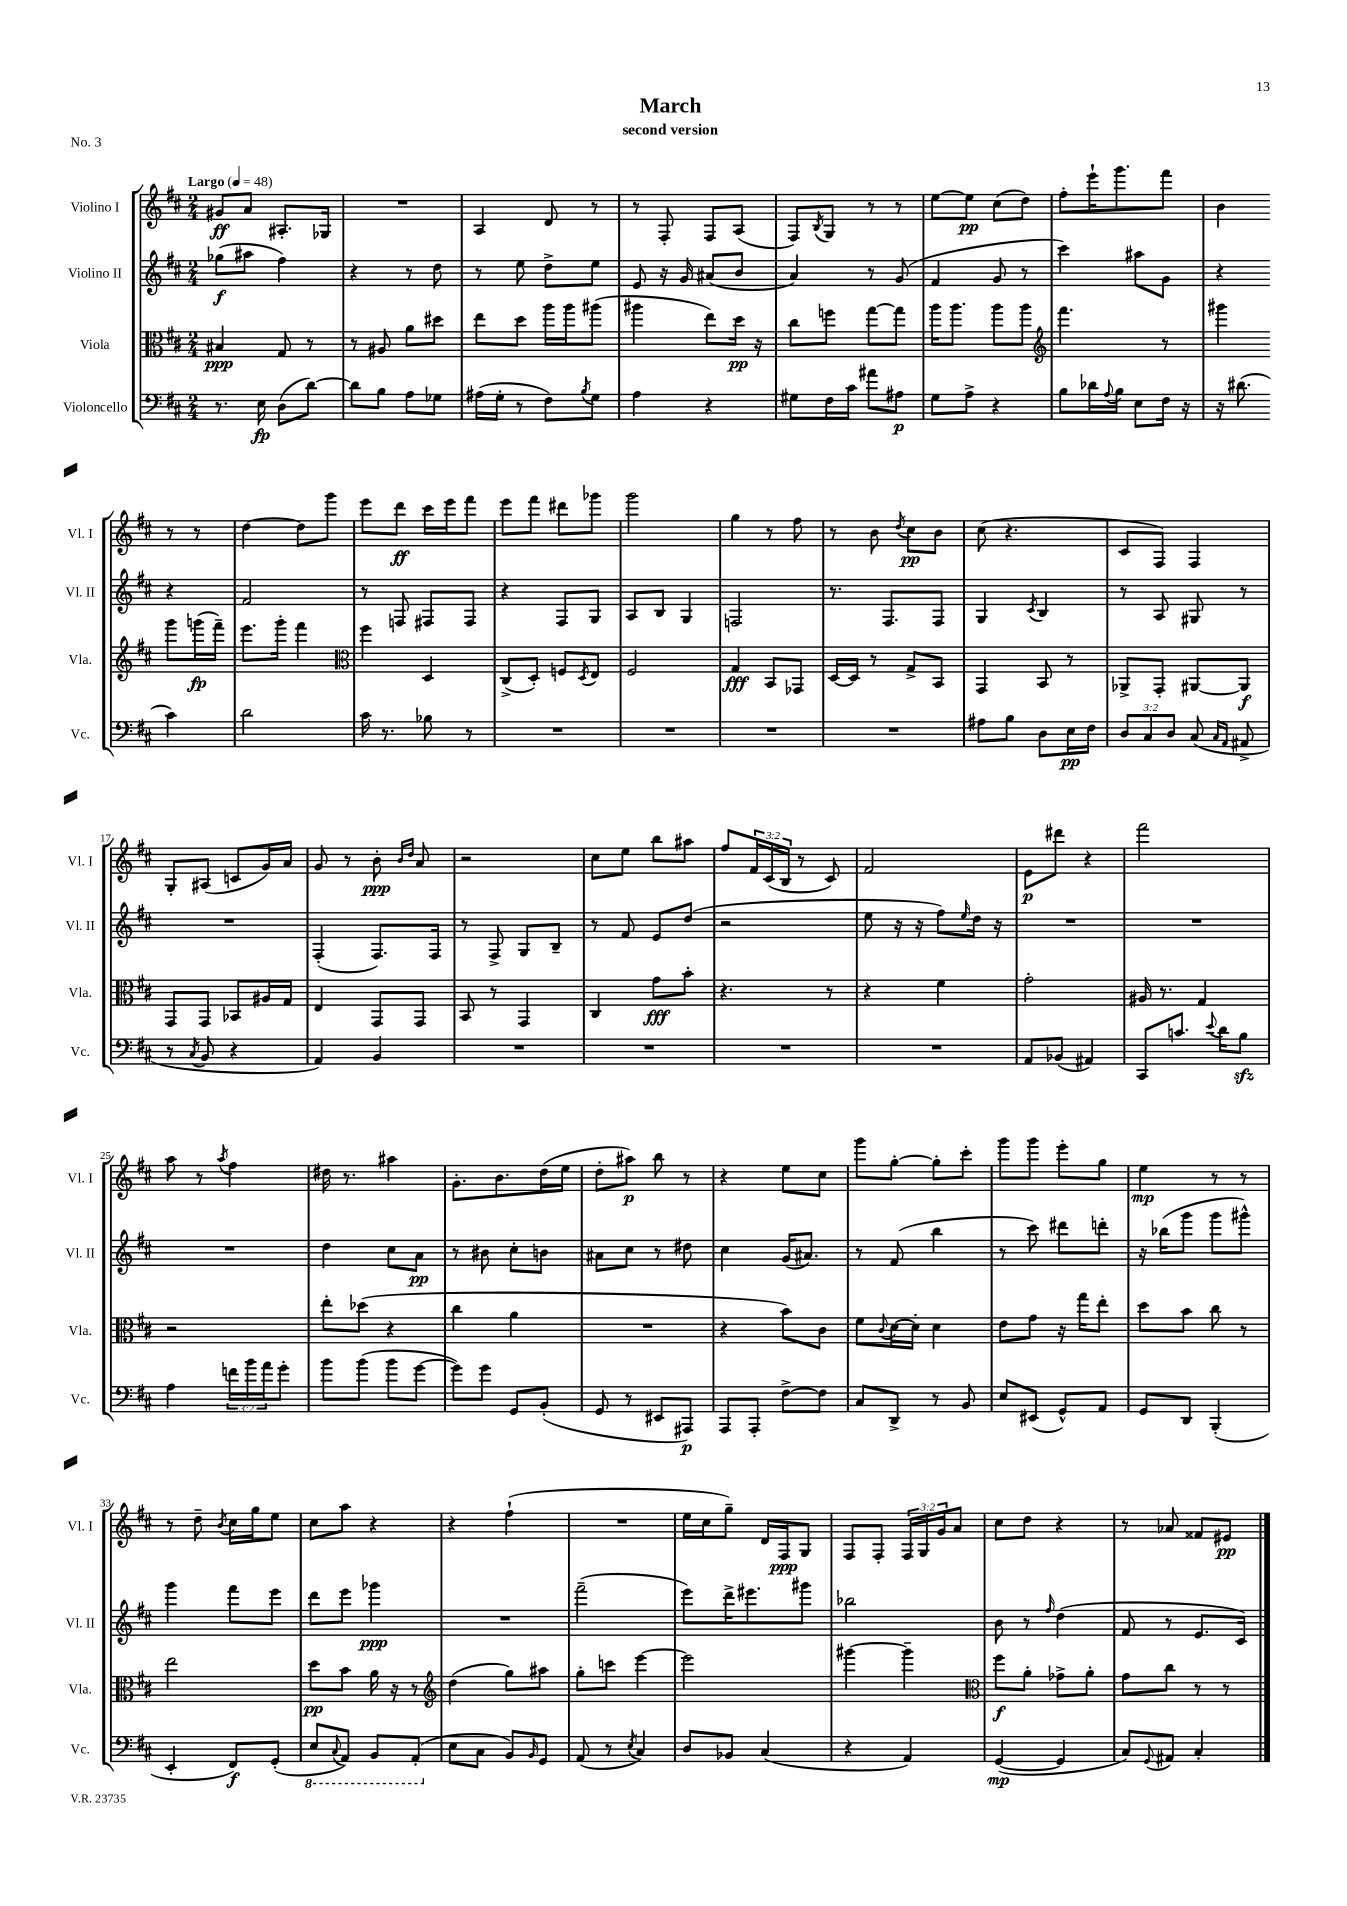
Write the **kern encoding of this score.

**kern	**dynam	**kern	**dynam	**kern	**dynam	**kern	**dynam
*part4	*part4	*part3	*part3	*part2	*part2	*part1	*part1
*staff4	*staff4	*staff3	*staff3	*staff2	*staff2	*staff1	*staff1
*I"Violoncello	*	*I"Viola	*	*I"Violino II	*	*I"Violino I	*
*I'Vc.	*	*I'Vla.	*	*I'Vl. II	*	*I'Vl. I	*
*clefF4	*	*clefC3	*	*clefG2	*	*clefG2	*
*k[f#c#]	*	*k[f#c#]	*	*k[f#c#]	*	*k[f#c#]	*
*M2/4	*	*M2/4	*	*M2/4	*	*M2/4	*
*MM48	*	*MM48	*	*MM48	*	*MM48	*
=1	=1	=1	=1	=1	=1	=1	=1
!	!	!	!	!	!	!LO:TX:a:B:t=Largo	!
8.r	.	4B#X/	ppp	(8gg-X\L	f	8g#X/L	ff
.	.	.	.	8aa#X\J	.	8a/J	.
16E\	fp	.	.	.	.	.	.
(8D\L	.	8G/	.	4ff#\)	.	8.A#X'/L	.
[8d\J)	.	8r	.	.	.	.	.
.	.	.	.	.	.	16G-X/Jk	.
=2	=2	=2	=2	=2	=2	=2	=2
8d\L]	.	8r	.	4r	.	2r	.
8B\J	.	8A#X/	.	.	.	.	.
8A\L	.	8a\L	.	8r	.	.	.
8G-X\J	.	8dd#X\J	.	8dd\	.	.	.
=3	=3	=3	=3	=3	=3	=3	=3
(16A#X\LL	.	8ee\L	.	8r	.	4A/	.
16G'\JJ	.	.	.	.	.	.	.
8r	.	8dd\J	.	8ee\	.	.	.
8F#\L)	.	16aa\LL	.	8dd^\L	.	8d/	.
.	.	16aa\J	.	.	.	.	.
8qB/	.	.	.	.	.	.	.
8G\J	.	(8aa#X\J	.	8ee\J	.	8r	.
=4	=4	=4	=4	=4	=4	=4	=4
4A\	.	4aa#X\	.	8e/	.	8r	.
.	.	.	.	16r	.	8F#'/	.
.	.	.	.	16g/	.	.	.
4r	.	8ee\L)	.	(8a#X/L	.	8F#/L	.
.	.	16dd\Jk	pp	8b/J	.	(8A/J	.
.	.	16r	.	.	.	.	.
=5	=5	=5	=5	=5	=5	=5	=5
8G#X\L	.	8cc#\L	.	4a/)	.	8F#/L)	.
.	.	.	.	.	.	8qB/	.
16F#\L	.	8ffn\J	.	.	.	8G/J	.
16c#\JJ	.	.	.	.	.	.	.
8a#X\L	.	[8gg\L	.	8r	.	8r	.
8A#X\J	p	8gg\J]	.	(8g/	.	8r	.
=6	=6	=6	=6	=6	=6	=6	=6
8G\L	.	16aa\KL	.	4f#/	.	[8ee\L	.
.	.	8.aa\J	.	.	.	.	.
8A^\J	.	.	.	.	.	8ee\J]	pp
4r	.	8aa\L	.	8g/	.	(8cc#\L	.
.	.	8aa\J	.	8r	.	8dd\J)	.
=7	=7	=7	=7	=7	=7	=7	=7
*	*	*clefG2	*	*	*	*	*
8B\L	.	4.fff#\	.	4ccc#\)	.	8ff#'\L	.
16d-X\L	.	.	.	.	.	16eee`\K	.
8qqA/	.	.	.	.	.	.	.
16B\JJ	.	.	.	.	.	8.ggg\	.
8E\L	.	.	.	8aa#X\L	.	.	.
16F#\Jk	.	8r	.	8g\J	.	8fff#\J	.
16r	.	.	.	.	.	.	.
=8	=8	=8	=8	=8	=8	=8	=8
16r	.	4ggg#X\	.	4r	.	4b\	.
(8.d#X\	.	.	.	.	.	.	.
4c#\)	.	8ggg#\L	.	4r	.	8r	.
.	.	(16gggn\L	fp	.	.	8r	.
.	.	16fff#~\JJ)	.	.	.	.	.
!!LO:LB:g=z
=9	=9	=9	=9	=9	=9	=9	=9
2d\	.	8.eee\L	.	2f#/	.	[4dd\	.
.	.	16ggg'\Jk	.	.	.	.	.
.	.	4fff#\	.	.	.	8dd\L]	.
.	.	.	.	.	.	8ggg\J	.
=10	=10	=10	=10	=10	=10	=10	=10
*	*	*clefC3	*	*	*	*	*
16c#\	.	4ff#\	.	8r	.	8eee\L	.
8.r	.	.	.	.	.	.	.
.	.	.	.	8Fn/	.	8ddd\J	ff
8B-X\	.	4D/	.	8F#X/L	.	16ccc#\LL	.
.	.	.	.	.	.	16eee\J	.
8r	.	.	.	8F#/J	.	8fff#\J	.
=11	=11	=11	=11	=11	=11	=11	=11
2r	.	(8C#^/L	.	4r	.	8eee\L	.
.	.	8D'/J)	.	.	.	8fff#\J	.
.	.	8Fn/L	.	8F#/L	.	8ddd#X\L	.
.	.	8qD/	.	.	.	.	.
.	.	8E/J	.	8G/J	.	8ggg-X\J	.
=12	=12	=12	=12	=12	=12	=12	=12
2r	.	2F#/	.	8A/L	.	2ggg\	.
.	.	.	.	8B/J	.	.	.
.	.	.	.	4G/	.	.	.
=13	=13	=13	=13	=13	=13	=13	=13
2r	.	4G/	fff	2Fn/	.	4gg\	.
.	.	8BB/L	.	.	.	8r	.
.	.	8GG-X/J	.	.	.	8ff#\	.
=14	=14	=14	=14	=14	=14	=14	=14
2r	.	[16D/LL	.	8.r	.	8r	.
.	.	16D/JJ]	.	.	.	.	.
.	.	8r	.	.	.	8b\	.
.	.	.	.	8.F#/L	.	.	.
.	.	.	.	.	.	8qdd/	.
.	.	8G^/L	.	.	.	8cc#\L	pp
.	.	8BB/J	.	8F#/J	.	8b\J	.
=15	=15	=15	=15	=15	=15	=15	=15
8A#X\L	.	4GG/	.	4G/	.	(8cc#\	.
8B\J	.	.	.	.	.	4.r	.
.	.	.	.	8qc#/	.	.	.
8D\L	.	8BB/	.	4B/	.	.	.
16E\L	pp	8r	.	.	.	.	.
16F#\JJ	.	.	.	.	.	.	.
=16	=16	=16	=16	=16	=16	=16	=16
12D/L	.	8AA-X^/L	.	8r	.	8c#/L	.
12C#/	.	.	.	.	.	.	.
.	.	8GG'/J	.	8A/	.	8F#/J)	.
12D/J	.	.	.	.	.	.	.
(8C#/	.	[8AA#X/L	.	8G#X/	.	4F#/	.
16qqC#/LL	.	.	.	.	.	.	.
16qqAA/JJ	.	.	.	.	.	.	.
8AA#X^/	.	8AA#/J]	f	8r	.	.	.
!!LO:LB:g=z
=17	=17	=17	=17	=17	=17	=17	=17
8r	.	8GG/L	.	2r	.	8G'/L	.
8qC#/	.	.	.	.	.	.	.
8BB/	.	8GG/J	.	.	.	(8A#X/J	.
4r	.	8BB-X/L	.	.	.	8cn/L	.
.	.	16A#X/L	.	.	.	16g/L)	.
.	.	16G/JJ	.	.	.	16a/JJ	.
=18	=18	=18	=18	=18	=18	=18	=18
4AA/)	.	4E/	.	(4F#'/	.	8g/	.
.	.	.	.	.	.	8r	.
4BB/	.	8GG/L	.	8.F#/L)	.	8b'\	ppp
.	.	.	.	.	.	16qqb/LL	.
.	.	.	.	.	.	16qqdd/JJ	.
.	.	8GG/J	.	.	.	8a/	.
.	.	.	.	16F#/Jk	.	.	.
=19	=19	=19	=19	=19	=19	=19	=19
2r	.	8BB/	.	8r	.	2r	.
.	.	8r	.	8F#^/	.	.	.
.	.	4GG/	.	8G/L	.	.	.
.	.	.	.	8B~/J	.	.	.
=20	=20	=20	=20	=20	=20	=20	=20
2r	.	4C#/	.	8r	.	8cc#\L	.
.	.	.	.	8f#/	.	8ee\J	.
.	.	8g\L	fff	8e/L	.	8bb\L	.
.	.	8b'\J	.	(8dd/J	.	8aa#X\J	.
=21	=21	=21	=21	=21	=21	=21	=21
2r	.	4.r	.	2r	.	8ff#/L	.
.	.	.	.	.	.	24f#/L	.
.	.	.	.	.	.	(24c#/	.
.	.	.	.	.	.	24B/JJ	.
.	.	.	.	.	.	8r	.
.	.	8r	.	.	.	8c#/)	.
=22	=22	=22	=22	=22	=22	=22	=22
2r	.	4r	.	8ee\	.	2f#/	.
.	.	.	.	16r	.	.	.
.	.	.	.	16r	.	.	.
.	.	4f#\	.	8ff#\L)	.	.	.
.	.	.	.	16qqee/	.	.	.
.	.	.	.	16dd\Jk	.	.	.
.	.	.	.	16r	.	.	.
=23	=23	=23	=23	=23	=23	=23	=23
8AA/L	.	2g'\	.	2r	.	8e\L	p
(8BB-X/J	.	.	.	.	.	8ddd#X\J	.
4AA#X/)	.	.	.	.	.	4r	.
=24	=24	=24	=24	=24	=24	=24	=24
8CC#/L	.	16A#X/	.	2r	.	2fff#\	.
.	.	8.r	.	.	.	.	.
8.cn/J	.	.	.	.	.	.	.
.	.	4G/	.	.	.	.	.
8qqe/	.	.	.	.	.	.	.
16d\KL	.	.	.	.	.	.	.
8Bzz\J	.	.	.	.	.	.	.
!!LO:LB:g=z
=25	=25	=25	=25	=25	=25	=25	=25
4A\	.	2r	.	2r	.	8aa\	.
.	.	.	.	.	.	8r	.
.	.	.	.	.	.	8qaa/	.
24fn\LL	.	.	.	.	.	4ff#\	.
24b\	.	.	.	.	.	.	.
24a\J	.	.	.	.	.	.	.
8g'\J	.	.	.	.	.	.	.
=26	=26	=26	=26	=26	=26	=26	=26
8b\L	.	8ee'\L	.	4dd\	.	16dd#X\	.
.	.	.	.	.	.	8.r	.
(8b\J	.	(8dd-X\J	.	.	.	.	.
8b\L	.	4r	.	8cc#\L	.	4aa#X\	.
[8g\J	.	.	.	8a\J	pp	.	.
=27	=27	=27	=27	=27	=27	=27	=27
8g\L])	.	4cc#\	.	8r	.	8.g'\L	.
8g\J	.	.	.	8b#X\	.	.	.
.	.	.	.	.	.	8.b\	.
8GG/L	.	4a\	.	8cc#'\L	.	.	.
(8BB'/J	.	.	.	8bn\J	.	(16dd\L	.
.	.	.	.	.	.	16ee\JJ	.
=28	=28	=28	=28	=28	=28	=28	=28
8GG/	.	2r	.	8a#X\L	.	8dd'\L	.
8r	.	.	.	8cc#\J	.	8aa#X\J)	p
8EE#X/L	.	.	.	8r	.	8bb\	.
8AAA#X/J)	p	.	.	8dd#X\	.	8r	.
=29	=29	=29	=29	=29	=29	=29	=29
8AAA/L	.	4r	.	4cc#\	.	4r	.
8AAA'/J	.	.	.	.	.	.	.
[8F#^\L	.	8b\L)	.	(16g/KL	.	8ee\L	.
.	.	.	.	8.a#X/J)	.	.	.
8F#\J]	.	8c#\J	.	.	.	8cc#\J	.
=30	=30	=30	=30	=30	=30	=30	=30
8C#/L	.	8f#\L	.	8r	.	8ggg\L	.
.	.	8qqc#/	.	.	.	.	.
8DD^/J	.	[16d\L	.	(8f#/	.	[8gg'\J	.
.	.	16d'\JJ]	.	.	.	.	.
8r	.	4d\	.	4bb\	.	8gg'\L]	.
8BB/	.	.	.	.	.	8ccc#'\J	.
=31	=31	=31	=31	=31	=31	=31	=31
8E/L	.	8e\L	.	8r	.	8ggg\L	.
(8EE#X/J	.	8g\J	.	8ccc#\)	.	8ggg\J	.
8GG^^/L)	.	16r	.	8ddd#X\L	.	8eee'\L	.
.	.	16gg\KL	.	.	.	.	.
8AA/J	.	8ee'\J	.	8dddn'\J	.	8gg\J	.
=32	=32	=32	=32	=32	=32	=32	=32
8GG/L	.	8dd\L	.	16r	.	4ee\	mp
.	.	.	.	(16bb-X\KL	.	.	.
8DD/J	.	8b\J	.	8ggg\J	.	.	.
(4BBB'/	.	8cc#\	.	8ggg\L	.	8r	.
.	.	8r	.	8ggg#X^^\J)	.	8r	.
!!LO:LB:g=z
=33	=33	=33	=33	=33	=33	=33	=33
4EE'/	.	2ee\	.	4ggg\	.	8r	.
.	.	.	.	.	.	8dd~\	.
.	.	.	.	.	.	8qb/	.
8FF#/L)	f	.	.	8fff#\L	.	16cc#\LL	.
.	.	.	.	.	.	16gg\J	.
(8GG'/J	.	.	.	8eee\J	.	8ee\J	.
=34	=34	=34	=34	=34	=34	=34	=34
*8ba	*	*	*	*	*	*	*
8EE/L	.	8dd\L	pp	8ddd\L	.	8cc#\L	.
8qqCC#/	.	.	.	.	.	.	.
8AAA/J)	.	8b\J	.	8eee\J	.	8aa\J	.
8BBB/L	.	16a\	.	4ggg-X\	ppp	4r	.
.	.	16r	.	.	.	.	.
(8AAA'/J	.	8r	.	.	.	.	.
=35	=35	=35	=35	=35	=35	=35	=35
*	*	*clefG2	*	*	*	*	*
*X8ba	*	*	*	*	*	*	*
8E\L	.	(4dd\	.	2r	.	4r	.
8C#\J	.	.	.	.	.	.	.
8BB/L)	.	8gg\L)	.	.	.	(4ff#`\	.
16qqBB/	.	.	.	.	.	.	.
8GG/J	.	8aa#X\J	.	.	.	.	.
=36	=36	=36	=36	=36	=36	=36	=36
(8AA/	.	8gg'\L	.	(2fff#~\	.	2r	.
8r	.	8cccn\J	.	.	.	.	.
8qE/	.	.	.	.	.	.	.
4C#/)	.	[4eee\	.	.	.	.	.
=37	=37	=37	=37	=37	=37	=37	=37
8D/L	.	2eee\]	.	8eee\L)	.	16ee\LL	.
.	.	.	.	.	.	16cc#\J	.
8BB-X/J	.	.	.	16ddd^\K	.	8gg~\J)	.
.	.	.	.	8.eee#X\	.	.	.
(4C#/	.	.	.	.	.	16d/LL	.
.	.	.	.	.	.	16F#/J	ppp
.	.	.	.	8ggg#X\J	.	8G/J	.
=38	=38	=38	=38	=38	=38	=38	=38
4r	.	[4ggg#X\	.	2bb-X\	.	8F#/L	.
.	.	.	.	.	.	8F#'/J	.
4AA/)	.	4ggg#~\]	.	.	.	24F#/LL	.
.	.	.	.	.	.	24G/	.
.	.	.	.	.	.	24g/J	.
.	.	.	.	.	.	8a/J	.
=39	=39	=39	=39	=39	=39	=39	=39
*	*	*clefC3	*	*	*	*	*
([4GG/	mp	8ff#\L	f	8b\	.	8cc#\L	.
.	.	8a'\J	.	8r	.	8dd\J	.
.	.	.	.	16qqff#/	.	.	.
4GG/]	.	8g-X^\L	.	(4dd\	.	4r	.
.	.	8a'\J	.	.	.	.	.
=40	=40	=40	=40	=40	=40	=40	=40
8C#/L)	.	8g\L	.	8f#/	.	8r	.
8qqGG/	.	.	.	.	.	.	.
8AA#X/J	.	8cc#\J	.	8r	.	8a-X/	.
4C#'/	.	8r	.	8.e/L	.	8f##X/L	.
.	.	8r	.	.	.	8e#X/J	pp
.	.	.	.	16c#/Jk)	.	.	.
==	==	==	==	==	==	==	==
*-	*-	*-	*-	*-	*-	*-	*-
